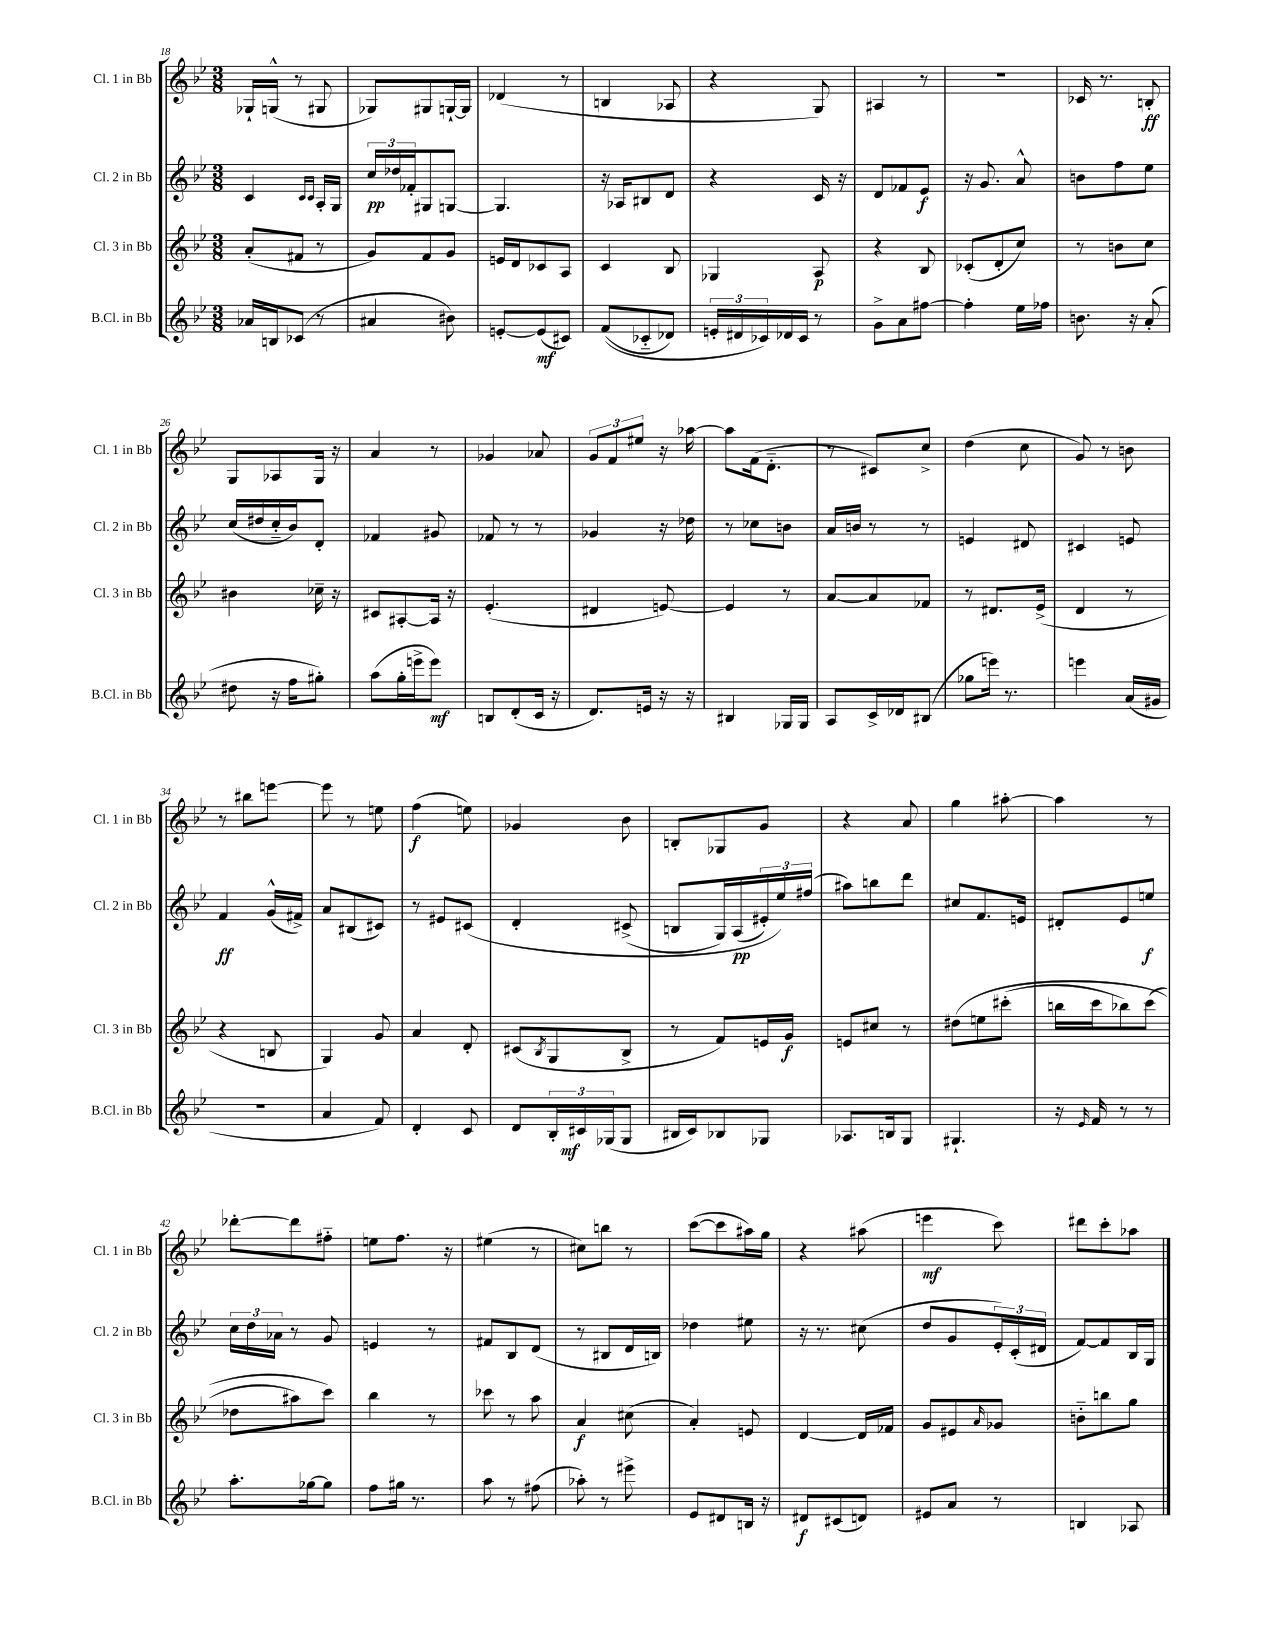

**kern	**kern	**kern	**kern
*staff4	*staff3	*staff2	*staff1
*clefG2	*clefG2	*clefG2	*clefG2
*k[b-e-]	*k[b-e-]	*k[b-e-]	*k[b-e-]
*M3/8	*M3/8	*M3/8	*M3/8
16a-/LL	(8a'/L	4c/	16G-`/LL
16B/J	.	.	(16G^^/JJ
(8c-/J	8f#/J	.	8r
.	.	16qqc/LL	.
.	.	16qqc/JJ	.
8r	8r	16A'/LL	8G#/
.	.	16G/JJ	.
=	=	=	=
4a#/	8g/L)	24cc/LL	8G-/L)
.	.	24dd-/	.
.	.	24f-'/J	.
.	8f/	8G#/	8G#/
8b#\)	8g/J	[8G/J	[16G`/L
.	.	.	16G/]JJ
=	=	=	=
[8e'/L	16e/LL	4.G/]	(4d-/
.	16d/J	.	.
(8e/]	8c-/	.	.
8c#/J)	8A/J	.	8r
=	=	=	=
&((8f/L	4c/	16r	4B/
.	.	16A-/LK	.
8c-'~/	.	8B#/	.
8d-/J)	8B-/	8d/J	8A-/
=	=	=	=
24e'/LL	4G-/	4r	4r
24d#/	.	.	.
24c-/&)	.	.	.
16d-/	.	.	.
16c-/JJ	.	.	.
8r	8A/	16c/	8G/)
.	.	16r	.
=	=	=	=
8g^\L	4r	8d/L	4A#/
8a\	.	8f-/	.
[8ff#\J	8B-/	8e-/J	8r
=	=	=	=
4ff#'\]	(8c-'/L	16r	4.r
.	.	8.g/	.
.	8d'/	.	.
16ee-\LL	8cc/J)	8a^^/	.
16ff-\JJ	.	.	.
=	=	=	=
8.b\	8r	8b\L	16c-/
.	.	.	8.r
.	8b\L	8ff\	.
16r	.	.	.
(8a'/	8cc\J	8ee-\J	8B'/
=	=	=	=
8dd#\	4b#\	(16cc/LL	8G/L
.	.	16dd#/	.
16r	.	16cc'~/	8A-/
16ff\LK	.	16b-/J)	.
8gg#'\J)	16cc-~\	8d'/J	16G/Jk
.	16r	.	16r
=	=	=	=
(8aa\L	8c#/L	4f-/	4a/
16gg'\L	[8A#'/	.	.
16eee^\J	.	.	.
8eee\J)	16A#/]Jk	8g#/	8r
.	16r	.	.
=	=	=	=
8B/L	(4.e-'/	8f-/	4g-/
(8d'/	.	8r	.
16c/Jk	.	8r	8a-/
16r	.	.	.
=	=	=	=
8.d/L)	4d#/	4g-/	12g/L
.	.	.	12f/
.	.	.	12ee#/J
16e/Jk	.	.	.
16r	[8e/)	16r	16r
16r	.	16dd-\	[16aa-\
=	=	=	=
4B#/	4e/]	8r	8aa-\]L
.	.	8cc-\L	(16f\k
.	.	.	8.d'~\J
16G-/LL	8r	8b\J	.
16G-/JJ	.	.	.
=	=	=	=
8A/L	[8a/L	16a/LL	8r
.	.	16b/JJ	.
16c^/L	8a/]	8r	8c#/L)
16d-/J	.	.	.
(8B#/J	8f-/J	8r	8cc^/J
=	=	=	=
8gg-\L	8r	4e/	(4dd\
16eee\Jk)	8.d#/L	.	.
8.r	.	.	.
.	.	8d#/	8cc\
.	(16e-^/Jk	.	.
=	=	=	=
4eee\	4d/	4c#/	8g/)
.	.	.	8r
(16a/LL	8r	8e/	8b\
16g#/JJ	.	.	.
=	=	=	=
4.r	4r	4f/	8r
.	.	.	8bb#\L
.	8B/	(16g^^/LL	[8eee\J
.	.	16f#^/JJ)	.
=	=	=	=
4a/	4G/)	8a/L	8eee\]
.	.	(8B#/	8r
8f/)	8g/	8c#/J)	8ee\
=	=	=	=
4d'/	4a/	8r	(4ff\
.	.	8e#/L	.
8c/	8d'/	&(8c#/J	8ee\)
=	=	=	=
8d/L	(8c#/L	4d'/	4g-/
.	8qB-/	.	.
24B-'/L	8G/	.	.
24c#/	.	.	.
(24G-/J	.	.	.
8G-/J	8B-^/J	(8c#^/	8b-\
=	=	=	=
16B#/LL	8r	8B/L	8B'/L
16c/J)	.	.	.
8B-/	8f/L)	16G/L)	8G-/
.	.	(16A/	.
8G-/J	16e/L	24e#'/)	8g/J
.	.	24ee-/&)	.
.	16g/JJ	.	.
.	.	(24ff#/JJ	.
=	=	=	=
8.A-/L	8e/L	8aa#\L)	4r
.	8cc#/J	8bb\	.
16B/k	.	.	.
8G/J	8r	8ddd\J	8a/
=	=	=	=
4.G#`/	&(8dd#\L	8cc#/L	4gg\
.	8ee\	8.f/	.
.	(8ccc#'\J	.	[8aa#'\
.	.	16e/Jk	.
=	=	=	=
16r	16bb\LL	8d#'/L	4aa#\]
16qqe-/	.	.	.
16f/	16ccc\J	.	.
8r	8bb-\)	8e-/	.
8r	(8ccc\J	8ee/J	8r
=	=	=	=
8.aa'\L	8dd-\L	24cc\LL	[8ddd-'\L
.	.	24dd\	.
.	.	24a-\JJ	.
.	8aa#\&)	8r	8ddd-\]
[16gg-\k	.	.	.
8gg-\]J	8ccc\J)	8g/	8ff#'~\J
=	=	=	=
8ff\L	4bb-\	4e/	8ee\L
16gg#\Jk	.	.	8.ff\J
8.r	.	.	.
.	8r	8r	.
.	.	.	16r
=	=	=	=
8aa\	8ccc-\	8f#/L	(4ee#\
8r	8r	8B-/	.
(8ff#\	8aa\	(8d/J	8r
=	=	=	=
8aa-'\)	4a/	8r	8cc#\L)
8r	.	8B#/L	8bb\J
8eee#^\	(8cc#\	16d/L	8r
.	.	16B/JJ)	.
=	=	=	=
8e-/L	4a'/)	4dd-\	([8ccc\L
8d#/	.	.	8ccc\]
16B/Jk	8e/	8ee#\	16aa#\L)
16r	.	.	16gg\JJ
=	=	=	=
8d#/L	[4d/	16r	4r
.	.	8.r	.
(8c#/	.	.	.
8d/J)	16d/]LL	(8cc#\	(8aa#\
.	16f-/JJ	.	.
=	=	=	=
8e#/L	8g/L	8dd/L	4eee\
8a/J	8e#/	8g/	.
.	16qqa/	.	.
8r	8g-/J	24e-'/L)	8ccc\)
.	.	(24c'/	.
.	.	24d#/JJ	.
=	=	=	=
4B/	8b'~\L	[8f/L)	8ddd#\L
.	8bb\	8f/]	8ccc'\
8A-/	8gg\J	16B-/L	8aa-\J
.	.	16G/JJ	.
==	==	==	==
*-	*-	*-	*-
